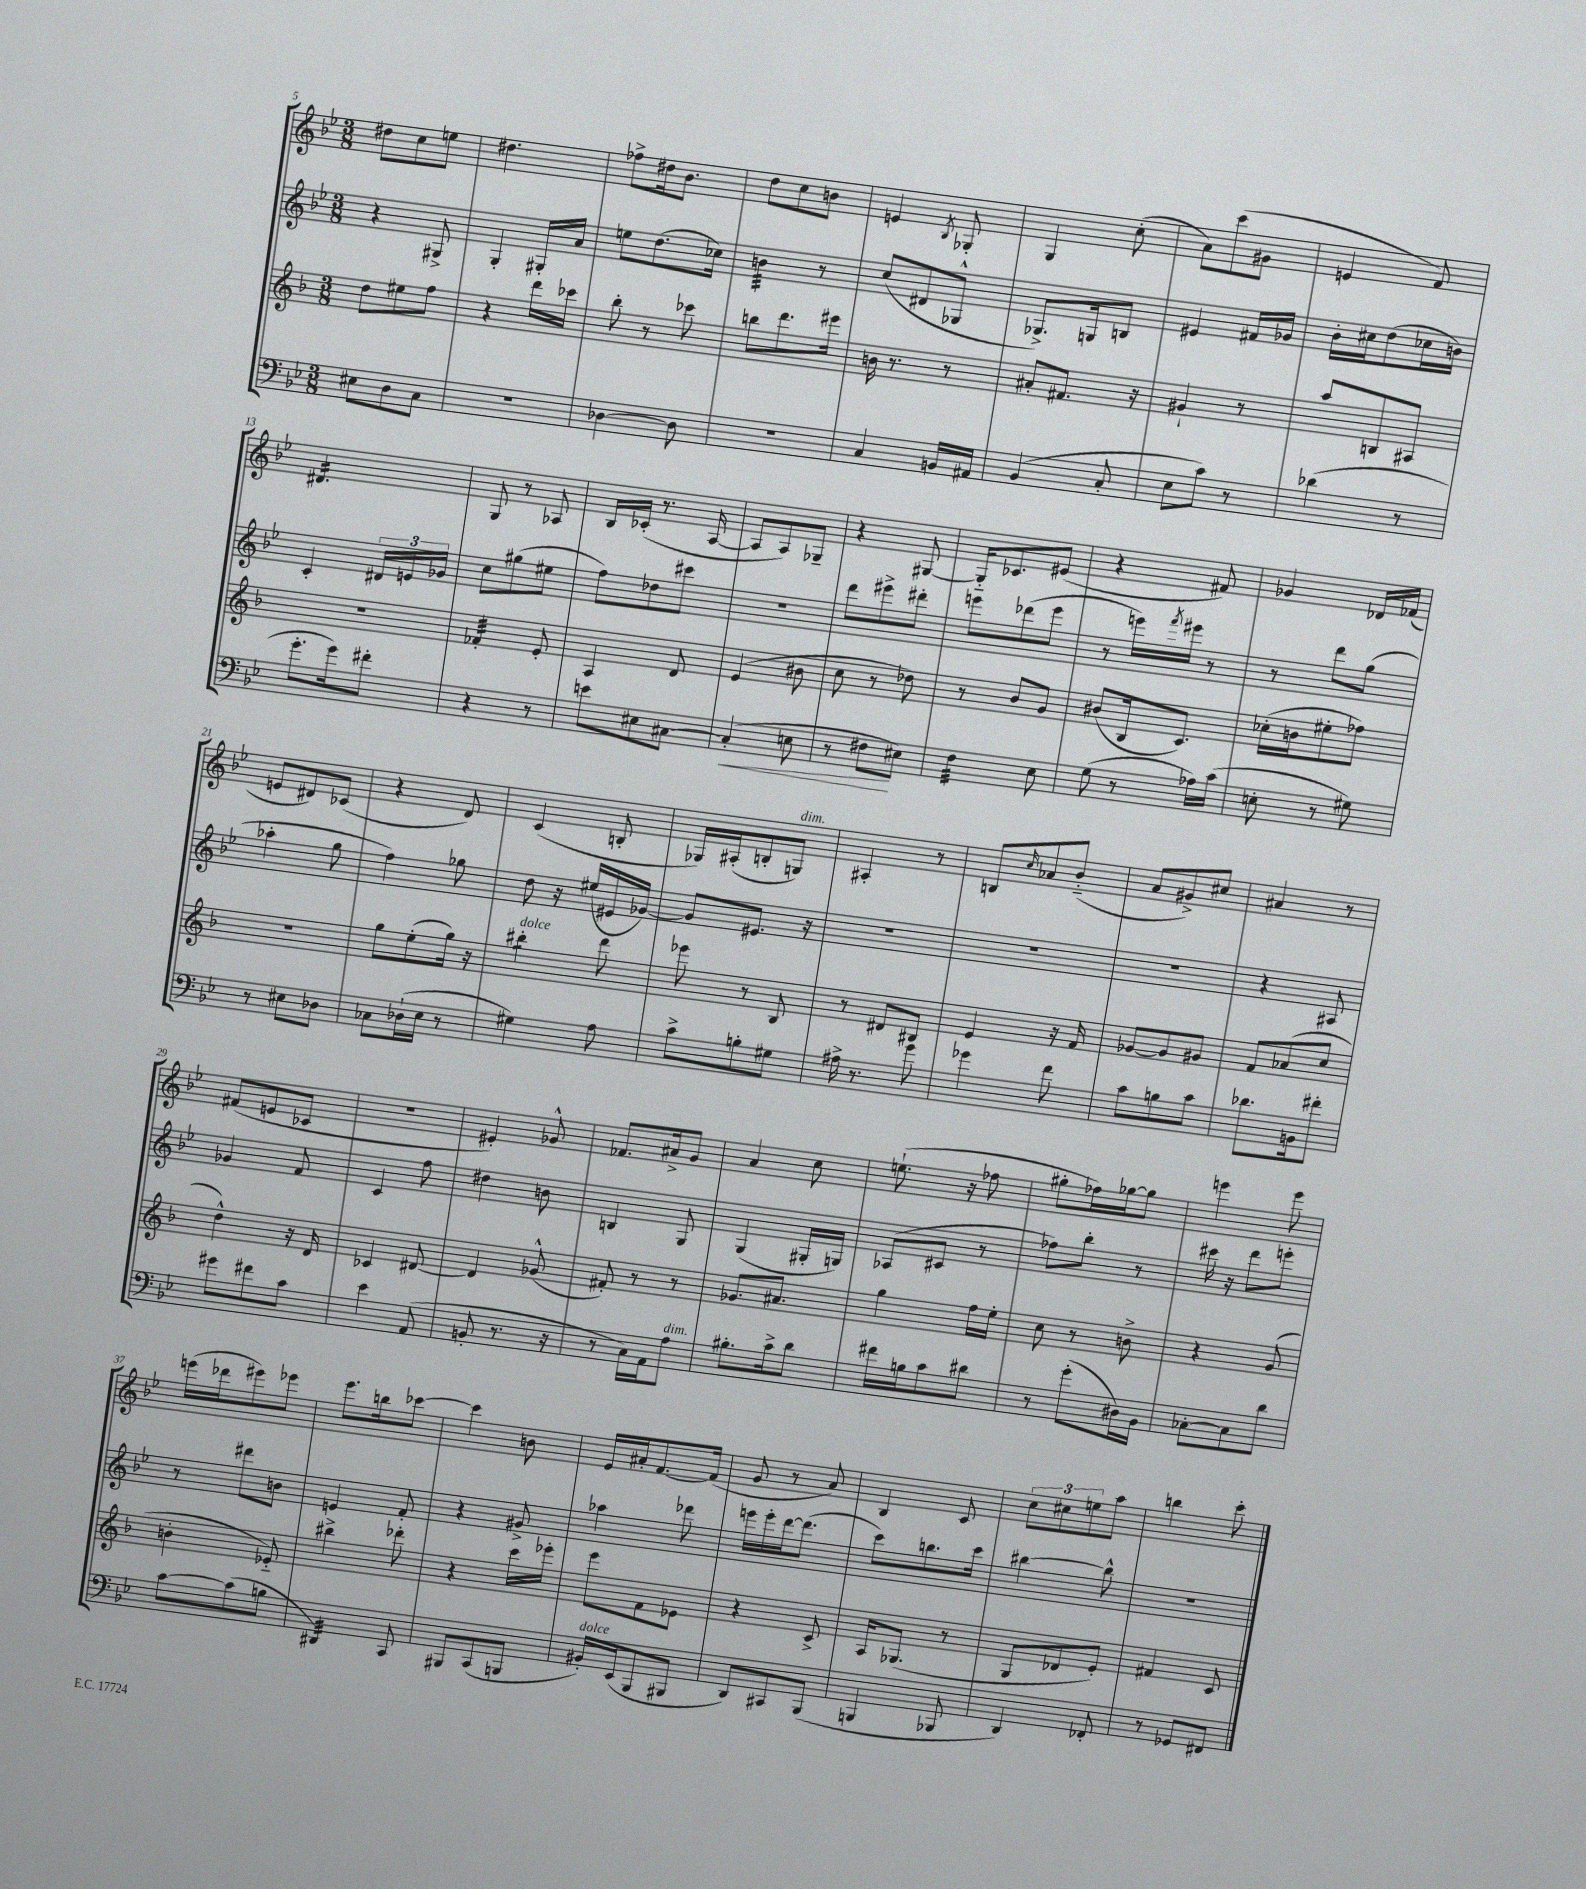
<<
\new StaffGroup <<
\new Staff = "s0" {
    \clef treble \key bes \major \numericTimeSignature \time 3/8
    dis''8 c''8 e''8 |
    dis''4. |
    fes''8-> dis''16 bes'8. |
    d''8 c''8 b'8 |
    e'4 \acciaccatura { bes8 } ges8-. |
    g4 c''8-.( |
    a'8) c'''8( gis'8 |
    e'4 f'8) |
    dis'4.:16 |
    g8 r8 aes8 |
    bes16 ces'16-.( r8. a16~ |
    a8 a8) ges8-- |
    r4 gis8~ |
    gis16-_ ces'8. eis'8( |
    r4 fis'8) |
    ges'4 des'16 fes'16( |
    e'8 dis'8) ces'8( |
    r4 d'8) |
    c'4( b8-. |
    ges16) ais16-.( b8-. g8^\markup { \italic "dim." }) |
    ais4-. r8 |
    b8 \grace { c''16 } aes'8 bes'8-_( |
    a'8 gis'8->) cis''8 |
    ais'4 r8 |
    fis'8( e'8 ces'8 |
    R4. |
    eis'4-.) ges'8-^ |
    fes'8. ais'16-> g'8 |
    a'4 c''8 |
    e''8.-!( r16 fes''8 |
    gis''8-. fes''16) ges''16~ ges''8 |
    e'''4 e'''8 |
    e'''16( des'''16 eis'''8) ees'''8 |
    ees'''8. b''16 ces'''8~ |
    ces'''4 b'8 |
    ees'16 ais'16-. f'8.~ f'16( |
    g'8 r8 a'8) |
    bes4 c'8 |
    \tuplet 3/2 { c''8 cis''8 e''8 } a''8 |
    b''4 c'''8-. \bar "|." |
}
\new Staff = "s1" {
    \clef treble \key bes \major \numericTimeSignature \time 3/8
    r4 gis8-> |
    g4-. gis16-. a'16 |
    e''8 d''8.( ces''16) |
    b'4:32 r8 |
    c''8( dis'8 ges8-^ |
    ges8.->) g16 b8 |
    eis'4 fis'16 ges'16 |
    bes'16-. cis''16 d''8( ces''16 b'16) |
    c'4-. \tuplet 3/2 { dis'16 e'16 ges'16 } |
    c''8 gis''8( eis''8 |
    f''8) des''8 cis'''8 |
    R4. |
    d'''8 eis'''8-> dis'''8-. |
    e'''8 des'''8( e'''8 |
    r8 e'''16) \acciaccatura { f'''8 } eis'''16 r8 |
    r8 d'''8 g''8( |
    aes''4-. g''8 |
    f''4) ges''8 |
    d''8 r16 eis''16( eis'16 ges'16~) |
    ges'8 eis'8. r16 |
    R4. |
    R4. |
    R4. |
    r4 ais8 |
    ges'4 f'8 |
    c'4 f''8 |
    dis''4 b'8 |
    b4 g8 |
    g4( gis16-. g16) |
    aes8( cis'8 r8 |
    fes''8) bes''8-. r8 |
    cis'''16 r16 d'''8 e'''8-. |
    r8 dis'''8 b'8 |
    e'4 f'8-. |
    r4 gis'8-> |
    aes''4 des'''8 |
    e'''16 e'''16-. d'''16~ d'''8.( |
    c'''8) b''8. c'''16 |
    bis''4~ bis''8-^ |
    R4. \bar "|." |
}
\new Staff = "s2" {
    \clef treble \key f \major \numericTimeSignature \time 3/8
    d''8 eis''8 f''8 |
    r4 d'''16 ces'''16 |
    bes''8-. r8 ces'''8 |
    b''8 d'''8. eis'''16 |
    b'16 r8. r8 |
    ais'8-. fis'8. r16 |
    gis'4-! r8 |
    a''8 b8 ais8 |
    R4. |
    fes'4:32-. e'8-. |
    a4 d'8 |
    e'4( bis'8 |
    c''8 r8 des''8) |
    r8 bes'8 g'8 |
    bis'8( bes16 c'8.) |
    ces''16-.( b'16 eis''8-. fes''8) |
    R4. |
    g''8 e''8-.( g''16) r16 |
    bis''4:8-.^\markup { \italic "dolce" } d'''8 |
    ees'''8 r8 bes8 |
    r8 dis'8 bis8 |
    e'4 r16 f'16 |
    ges'8~ ges'8 gis'8 |
    f'8 aes'8( c''8 |
    d''4-^) r16 d'16 |
    ces'4 dis'8~ |
    dis'4 ges'8-^( |
    fis'8-.) r8 r8 |
    ges'8. ais'8. |
    g''4 f''16 e''16-. |
    c''8 r8 b'8-> |
    r4 g'8( |
    b'4-. ees'8-_) |
    bis''4-> des'''8-. |
    r4 c'''16 ees'''16-. |
    e'''8 f'8 ees'8 |
    r4 c'8-> |
    a16 ges8.( r8 |
    g8 des'8 e'8-.) |
    fis'4 c'8 \bar "|." |
}
\new Staff = "s3" {
    \clef bass \key bes \major \numericTimeSignature \time 3/8
    eis8 d8 c8 |
    R4. |
    des4~ des8 |
    R4. |
    c4 b,16 ais,16 |
    bes,4( c8-. |
    ees8 c'8) r8 |
    des'4( r8 |
    g'8.-. g'16) fis'8-. |
    r4 r8 |
    e'8 eis8 cis8~ |
    cis4-.\<( e8 |
    r8 fis8\! eis8) |
    f4:32 ees8 |
    g8( r8 aes16) c'16( |
    e8-. r8 gis8) |
    r8 eis8 des8 |
    ces8 des16-!( ees16 r8 |
    gis4) a8 |
    c'8-> b8-. gis8 |
    ais16-> r8. g'8 |
    ges'4 f'8 |
    c'8 b8 c'8 |
    des'8. b,16 fis'8-. |
    gis'8 fis'8 c'8 |
    ees'4 a,8( |
    b,8-. r8. r16 |
    r8 c16) a,16 a8^\markup { \italic "dim." } |
    bis8.-. c'16-> d'8 |
    fis'16 b16 c'8 dis'8 |
    r8 g'8-.( dis16) bes,16 |
    ces8~-. ces8 d'8 |
    c'8~ c'8( b8 |
    dis,4:32) c,8 |
    bis,,8 c,8( b,,8 |
    bis,16-.^\markup { \italic "dolce" }) ees,16( bes,,8 bis,,8 |
    d,8) cis,8 bes,,8( |
    b,,4 bes,,8 |
    d,4) fes,8-. |
    r8 ges,8 fis,8 \bar "|." |
}
>>
>>
\layout { \context { \Score currentBarNumber = #5 } }
